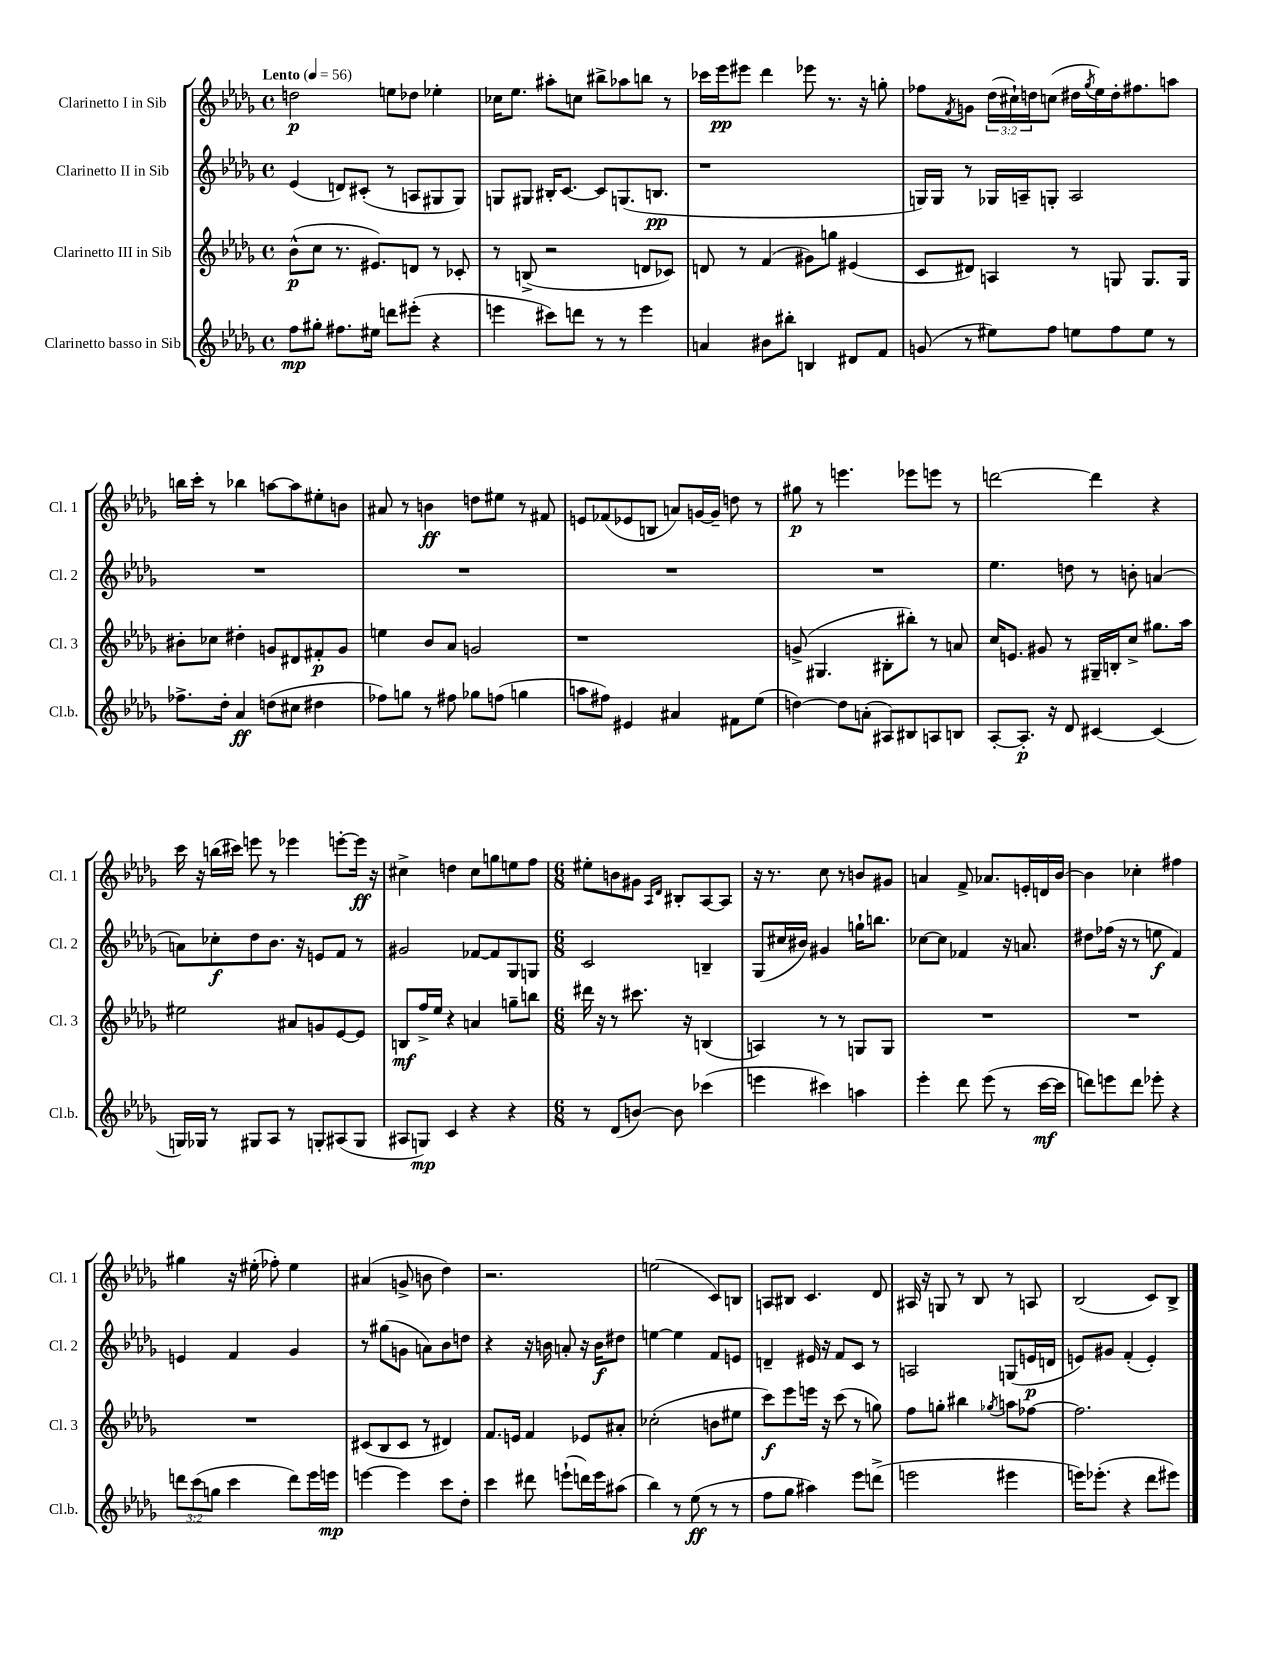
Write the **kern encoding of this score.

**kern	**dynam	**kern	**dynam	**kern	**dynam	**kern	**dynam
*part4	*part4	*part3	*part3	*part2	*part2	*part1	*part1
*staff4	*staff4	*staff3	*staff3	*staff2	*staff2	*staff1	*staff1
*I"Clarinetto basso in Sib	*	*I"Clarinetto III in Sib	*	*I"Clarinetto II in Sib	*	*I"Clarinetto I in Sib	*
*I'Cl.b.	*	*I'Cl. 3	*	*I'Cl. 2	*	*I'Cl. 1	*
*clefG2	*	*clefG2	*	*clefG2	*	*clefG2	*
*k[b-e-a-d-g-]	*	*k[b-e-a-d-g-]	*	*k[b-e-a-d-g-]	*	*k[b-e-a-d-g-]	*
*M4/4	*	*M4/4	*	*M4/4	*	*M4/4	*
*met(c)	*	*met(c)	*	*met(c)	*	*met(c)	*
*MM56	*	*MM56	*	*MM56	*	*MM56	*
=1	=1	=1	=1	=1	=1	=1	=1
!	!	!	!	!	!	!LO:TX:a:B:t=Lento	!
8ff\L	mp	(8b-^^\L	p	(4e-/	.	2ddn\	p
8gg#X'\J	.	8cc\J	.	.	.	.	.
8.ff#X\L	.	8.r	.	8dn/L)	.	.	.
.	.	.	.	(8c#X'/J	.	.	.
16ee#X\Jk	.	8.e#X/L)	.	.	.	.	.
8dddn\L	.	.	.	8r	.	8een\L	.
(8eee#X'\J	.	8dn/J	.	8An/L	.	8dd-X\J	.
4r	.	8r	.	8G#X/	.	4ee-X'\	.
.	.	8c-X'/	.	8G#/J)	.	.	.
=2	=2	=2	=2	=2	=2	=2	=2
4eeen\	.	8r	.	8Gn/L	.	16cc-X\KL	.
.	.	.	.	.	.	8.ee-\J	.
.	.	(8Bn^/	.	8G#X/J	.	.	.
8ccc#X\L)	.	2r	.	16B#X'/KL	.	8aa#X'\L	.
.	.	.	.	[8.c/J	.	.	.
8dddn\J	.	.	.	.	.	8ccn\J	.
8r	.	.	.	8c/L]	.	8bb#X^\L	.
8r	.	.	.	(8.Gn/	.	8aa-X\	.
4eee\	.	8dn/L	.	.	.	8bbn\J	.
.	.	.	.	8.Bn/J	pp	.	.
.	.	8c-X/J)	.	.	.	8r	.
=3	=3	=3	=3	=3	=3	=3	=3
4an/	.	8dn/	.	1r	.	16ccc-X\LL	.
.	.	.	.	.	.	16eee-\J	pp
.	.	8r	.	.	.	8eee#X\J	.
8b#X\L	.	(4f/	.	.	.	4ddd-\	.
8bb#X'\J	.	.	.	.	.	.	.
4Bn/	.	8g#X\L)	.	.	.	8eee-X\	.
.	.	8ggn\J	.	.	.	8.r	.
8d#X/L	.	(4e#X/	.	.	.	.	.
.	.	.	.	.	.	16r	.
8f/J	.	.	.	.	.	8ggn'\	.
=4	=4	=4	=4	=4	=4	=4	=4
(8gn/	.	8c/L	.	16Gn/LL)	.	8ff-X\L	.
.	.	.	.	16G/JJ	.	.	.
.	.	.	.	.	.	8qf/	.
8r	.	8d#X/J)	.	8r	.	8gn\J	.
8ee#X\L)	.	4An/	.	16G-X/LL	.	(24dd-\LL	.
.	.	.	.	.	.	24cc#X`\)	.
.	.	.	.	16An~/J	.	.	.
.	.	.	.	.	.	24ddn\J	.
8ff\J	.	.	.	8Gn'/J	.	(8ccn\J	.
8een\L	.	8r	.	2A/	.	16dd#X\LL	.
.	.	.	.	.	.	8qgg-/	.
.	.	.	.	.	.	16ee-\)	.
8ff\	.	8Gn/	.	.	.	16dd#'\J	.
.	.	.	.	.	.	8.ff#X\	.
8ee\J	.	8.G/L	.	.	.	.	.
8r	.	.	.	.	.	8aan\J	.
.	.	16G/Jk	.	.	.	.	.
!!LO:LB:g=z
=5	=5	=5	=5	=5	=5	=5	=5
8.ff-X^\L	.	8b#X'\L	.	1r	.	16bbn\LL	.
.	.	.	.	.	.	16ccc'\JJ	.
.	.	8cc-X\J	.	.	.	8r	.
16dd-'\Jk	.	.	.	.	.	.	.
4a-/	ff	4dd#X'\	.	.	.	4bb-X\	.
(8ddn\L	.	8gn/L	.	.	.	[8aan\L	.
8cc#X\J	.	8d#X/	.	.	.	8aa\]	.
4dd#X\	.	8f#X'/	p	.	.	8ee#X'\	.
.	.	8g/J	.	.	.	8bn\J	.
=6	=6	=6	=6	=6	=6	=6	=6
8ff-X\L)	.	4een\	.	1r	.	8a#X/	.
8ggn\J	.	.	.	.	.	8r	.
8r	.	8b-/L	.	.	.	4bn\	ff
8ff#X\	.	8a-/J	.	.	.	.	.
8gg-X\L	.	2gn/	.	.	.	8ddn\L	.
(8ffn\J	.	.	.	.	.	8ee#X\J	.
4ggn\	.	.	.	.	.	8r	.
.	.	.	.	.	.	8f#X/	.
=7	=7	=7	=7	=7	=7	=7	=7
8aan\L	.	1r	.	1r	.	8en/L	.
8ff#X\J)	.	.	.	.	.	(8f-X/	.
4e#X/	.	.	.	.	.	8e-X/	.
.	.	.	.	.	.	8Bn/J	.
4a#X/	.	.	.	.	.	8an/L)	.
.	.	.	.	.	.	[16gn/L	.
.	.	.	.	.	.	16g~/JJ]	.
8f#X\L	.	.	.	.	.	8ddn\	.
(8ee-\J	.	.	.	.	.	8r	.
=8	=8	=8	=8	=8	=8	=8	=8
[4ddn\)	.	(8gn^/	.	1r	.	8gg#X\	p
.	.	4.G#X/	.	.	.	8r	.
8dd\L]	.	.	.	.	.	4.eeen\	.
(8an'\J	.	.	.	.	.	.	.
8A#X/L)	.	8B#X'\L	.	.	.	.	.
8B#X/	.	8bb#X'\J)	.	.	.	8eee-X\L	.
8An/	.	8r	.	.	.	8eeen\J	.
8Bn/J	.	8an/	.	.	.	8r	.
=9	=9	=9	=9	=9	=9	=9	=9
[8A-'/L	.	16cc/KL	.	4.ee-\	.	[2dddn\	.
.	.	8.en/J	.	.	.	.	.
8.A-'/J]	p	.	.	.	.	.	.
.	.	8g#X/	.	.	.	.	.
16r	.	.	.	.	.	.	.
8d-/	.	8r	.	8ddn\	.	.	.
[4c#X/	.	16G#X~/LL	.	8r	.	4ddd\]	.
.	.	16Bn'/J	.	.	.	.	.
.	.	8cc^/J	.	8bn'\	.	.	.
(4c#/]	.	8.gg#X\L	.	[4an/	.	4r	.
.	.	16aa-\Jk	.	.	.	.	.
!!LO:LB:g=z
=10	=10	=10	=10	=10	=10	=10	=10
16Gn/LL)	.	2ee#X\	.	8an\L]	.	16ccc\	.
16G-X/JJ	.	.	.	.	.	16r	.
8r	.	.	.	8cc-X'\	f	(16bbn\LL	.
.	.	.	.	.	.	16ccc#X\JJ)	.
8G#X/L	.	.	.	8dd-\	.	8eeen\	.
8A-/J	.	.	.	8.b-\J	.	8r	.
8r	.	8a#X/L	.	.	.	4eee-X\	.
.	.	.	.	16r	.	.	.
8Gn'/L	.	8gn/	.	8en/L	.	.	.
(8A#X/	.	[8e-/	.	8f/J	.	[8eeen'\L	.
8G/J	.	8e-/J]	.	8r	.	16eee\Jk]	ff
.	.	.	.	.	.	16r	.
=11	=11	=11	=11	=11	=11	=11	=11
8A#X/L	.	8Bn/L	mf	2g#X/	.	4cc#X^\	.
8Gn/J)	mp	16ff^/L	.	.	.	.	.
.	.	16ee-/JJ	.	.	.	.	.
4c/	.	4r	.	.	.	4ddn\	.
4r	.	4an/	.	[8f-X/L	.	8cc#\L	.
.	.	.	.	8f-/]	.	8ggn\	.
4r	.	8ggn~\L	.	8G-/	.	8een\	.
.	.	8bbn\J	.	8Gn/J	.	8ff\J	.
=12	=12	=12	=12	=12	=12	=12	=12
*M6/8	*	*M6/8	*	*M6/8	*	*M6/8	*
8r	.	16ddd#X\	.	2c/	.	8ee#X'\L	.
.	.	16r	.	.	.	.	.
(8d-/L	.	8r	.	.	.	8bn\	.
[8bn/J)	.	8.ccc#X\	.	.	.	8g#X\J	.
.	.	.	.	.	.	16qqA-/LL	.
.	.	.	.	.	.	16qqd-/JJ	.
8b\]	.	.	.	.	.	8B#X'/L	.
.	.	16r	.	.	.	.	.
(4ccc-X\	.	(4Bn/	.	4Bn~/	.	[8A-/	.
.	.	.	.	.	.	8A-/J]	.
=13	=13	=13	=13	=13	=13	=13	=13
4eeen\	.	4An/)	.	(8G-/L	.	16r	.
.	.	.	.	.	.	8.r	.
.	.	.	.	16cc#X/L	.	.	.
.	.	.	.	16b#X/JJ)	.	.	.
4ccc#X\)	.	8r	.	4g#X/	.	8cc\	.
.	.	8r	.	.	.	8r	.
4aan\	.	8Gn/L	.	16ggn`\KL	.	8bn/L	.
.	.	.	.	8.bbn\J	.	.	.
.	.	8G/J	.	.	.	8g#X/J	.
=14	=14	=14	=14	=14	=14	=14	=14
4eee-'\	.	2.r	.	[8cc-X\L	.	4an/	.
.	.	.	.	8cc-\J]	.	.	.
8ddd-\	.	.	.	4f-X/	.	8f^/	.
(8eee-\	.	.	.	.	.	8.a-X/L	.
8r	.	.	.	16r	.	.	.
.	.	.	.	8.an/	.	16en'/L	.
[16ccc\LL	mf	.	.	.	.	16dn/	.
16ccc\JJ]	.	.	.	.	.	[16b-/JJ	.
=15	=15	=15	=15	=15	=15	=15	=15
8dddn\L)	.	2.r	.	8dd#X\L	.	4b-\]	.
8eeen\	.	.	.	(16ff-X\Jk	.	.	.
.	.	.	.	16r	.	.	.
8ddd\J	.	.	.	8r	.	4cc-X'\	.
8eee-X'\	.	.	.	8een\	f	.	.
4r	.	.	.	4f/)	.	4ff#X\	.
!!LO:LB:g=z
=16	=16	=16	=16	=16	=16	=16	=16
12dddn\L	.	2.r	.	4en/	.	4gg#X\	.
(12ccc\	.	.	.	.	.	.	.
12ggn\J	.	.	.	.	.	.	.
4ccc\	.	.	.	4f/	.	16r	.
.	.	.	.	.	.	(16ee#X'\	.
.	.	.	.	.	.	8ff-X'\)	.
8ddd\L)	.	.	.	4g-/	.	4ee#\	.
16eee-\L	.	.	.	.	.	.	.
16eeen\JJ	mp	.	.	.	.	.	.
=17	=17	=17	=17	=17	=17	=17	=17
[4eeen\	.	(8c#X/L	.	8r	.	(4a#X/	.
.	.	8B-/	.	(8gg#X\L	.	.	.
4eee\]	.	8c#/J	.	8gn\J	.	8gn^/	.
.	.	8r	.	8an\L)	.	8bn\	.
8ccc\L	.	4d#X/)	.	8b-\	.	4dd-\)	.
8dd-'\J	.	.	.	8ddn\J	.	.	.
=18	=18	=18	=18	=18	=18	=18	=18
4ccc\	.	8.f/L	.	4r	.	2.r	.
.	.	16en/Jk	.	.	.	.	.
8ddd#X\	.	4f/	.	16r	.	.	.
.	.	.	.	16bn\	.	.	.
(8eeen`\L	.	.	.	8an'/	.	.	.
16dddn\L)	.	8e-X/L	.	16r	.	.	.
16eee\J	.	.	.	16b\KL	f	.	.
(8aa#X\J	.	8a#X'/J	.	8dd#X\J	.	.	.
=19	=19	=19	=19	=19	=19	=19	=19
4bb-\)	.	(2cc-X'\	.	[4een\	.	(2een\	.
8r	.	.	.	4ee\]	.	.	.
(8ee-\	ff	.	.	.	.	.	.
8r	.	8bn\L	.	8f/L	.	8c/L)	.
8r	.	8ee#X\J	.	8en/J	.	8Bn/J	.
=20	=20	=20	=20	=20	=20	=20	=20
8ff\L	.	8ccc\L)	f	4dn~/	.	8An/L	.
8gg-\J	.	8eee-\	.	.	.	8B#X/J	.
4aa#X\)	.	16eeen\Jk	.	16e#X/	.	4.c/	.
.	.	16r	.	16r	.	.	.
.	.	(8ccc\	.	8f/L	.	.	.
8eee-\L	.	8r	.	8c/J	.	.	.
(8dddn^\J	.	8ggn\)	.	8r	.	8d-/	.
=21	=21	=21	=21	=21	=21	=21	=21
2eeen\	.	8ff\L	.	2An/	.	16A#X/	.
.	.	.	.	.	.	16r	.
.	.	8ggn'\J	.	.	.	8Gn/	.
.	.	4bb#X\	.	.	.	8r	.
.	.	.	.	.	.	8B-/	.
.	.	8qgg-X/	.	.	.	.	.
4eee#X\	.	8aan\L	.	(8Gn/L	.	8r	.
.	.	[8ff-X\J	.	16en/L	p	8An/	.
.	.	.	.	16dn/JJ	.	.	.
=22	=22	=22	=22	=22	=22	=22	=22
16eeen\KL)	.	2.ff-\]	.	8en/L)	.	(2B-/	.
(8.eee-X'\J	.	.	.	.	.	.	.
.	.	.	.	8g#X/J	.	.	.
4r	.	.	.	(4f'/	.	.	.
8ddd-\L	.	.	.	4e'/)	.	8c/L)	.
8eee#X\J)	.	.	.	.	.	8B-^/J	.
==	==	==	==	==	==	==	==
*-	*-	*-	*-	*-	*-	*-	*-
